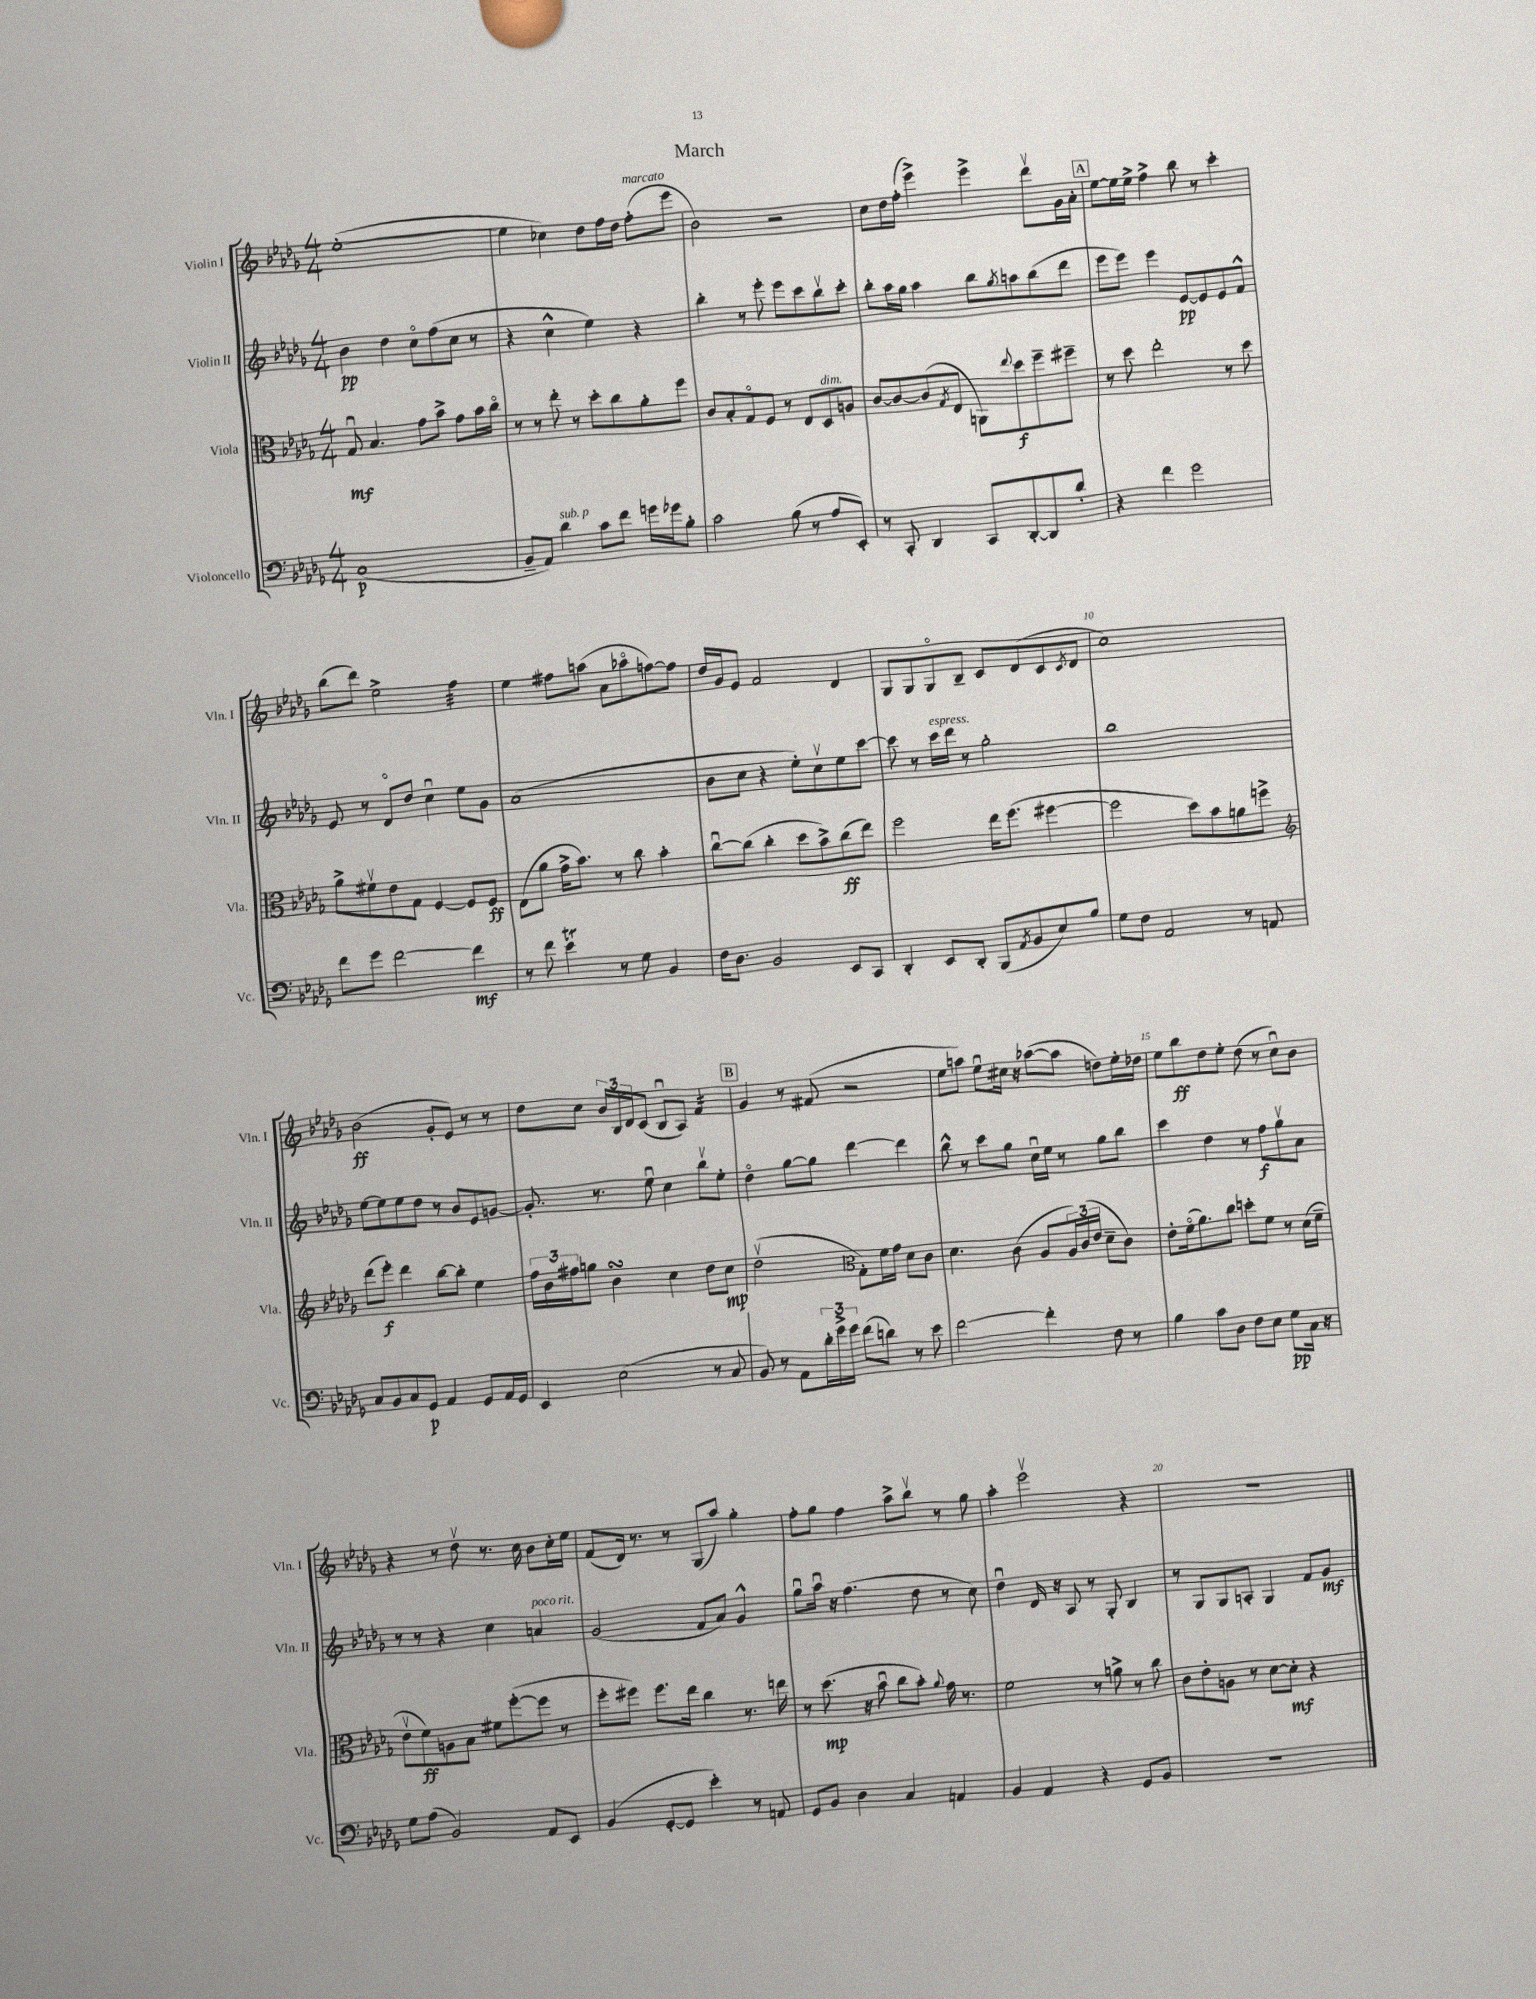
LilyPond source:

\header { title = "March" }
<<
\new StaffGroup <<
\new Staff = "s0" \with { instrumentName = "Violin I" shortInstrumentName = "Vln. I" } {
    \clef treble \key des \major \numericTimeSignature \time 4/4
    ees''1~-.( |
    ees''4 ces''4) des''8 f''16 des''16 f''8-.^\markup { \italic "marcato" }( ees'''8 |
    bes'2) r2 |
    c''8 des''16 f''16-.( ees'''4->) ees'''4-> des'''8\upbow ges'16 aes'16-. |
    \mark \markup { \box "A" } ees''8~ ees''16 ees''16-> f''4-> bes''8 r8 c'''4-. |
    bes''8( des'''8) ees''2-> f''4:32 |
    ees''4 fis''8 a''8( aes'8 aes''8\flageolet f''8~) f''8 |
    des''16 ges'16 ees'8 f'2 des'4 |
    ges8 ges8 ges8\flageolet bes8-- c'8 des'8( c'8 \acciaccatura { c'8 } des'8 |
    c''1) |
    bes'2\ff( ges'8-. ees'8) r8 r8 |
    des''8 c''8 \tuplet 3/2 { bes'16 bes16 des'16 } c'8( bes8\downbow aes8) f'4:16 |
    \mark \markup { \box "B" } ges'4 r8 fis'8( r2 |
    ees''8 a''8) ees''8\downbow cis''16 r16 aes''8~( aes''8 d''8) ees''16-. des''16 |
    ees''8 bes''8\ff des''8 ees''8-. des''8( r8 c''8\downbow) bes'8 |
    r4 r8 des''8\upbow r8. c''16 bes'8 c''16-. ees''16 |
    f'8( des'16) r8. r8 ges8( aes''8) ges''4-. |
    f''8-. ges''8 f''4 aes''8-> bes''8\upbow r8 ges''8 |
    aes''4-. ees'''2\upbow r4 |
    R1 \bar "|." |
}
\new Staff = "s1" \with { instrumentName = "Violin II" shortInstrumentName = "Vln. II" } {
    \clef treble \key des \major \numericTimeSignature \time 4/4
    bes'4\pp des''4 c''8\flageolet f''8( c''8 r8 |
    r4 c''4-^ ees''4) r4 |
    bes''4-. r8 ees'''8-. ees'''8 c'''8 bes''8\upbow c'''8-. |
    bes''8-. aes''16 ges''16 aes''4 bes''8 \acciaccatura { ges''8 } a''8 bes''8( des'''8 |
    \mark \markup { \box "A" } ees'''8 ees'''8) ees'''4 ees'8~\pp ees'8 ees'8 f'8-^ |
    ees'8 r8 des'8\flageolet des''8 c''4\downbow ees''8 ges'8 |
    aes'1( |
    bes'8 c''8 r4 ees''8-.) c''8\upbow ees''8 c'''8~ |
    c'''8 r8 c'''16^\markup { \italic "espress." } des'''16 r8 ges''2-. |
    bes''1 |
    ees''8~ ees''8 ees''8 des''8 r8 bes'8 ees'8 g'8~ |
    g'8.-. r8. ees''8\downbow c''4 bes''8\upbow ees''8-. |
    \mark \markup { \box "B" } des''4\flageolet ges''8~ ges''8 des'''4~ des'''4 |
    bes''8-^ r8 c'''8 ges''8 c''16\downbow ees''16 r8 ges''8 bes''8 |
    c'''4 des''4 r8 f''8\f ges''8\upbow aes'8 |
    r8 r8 r4 c''4 a'4^\markup { \italic "poco rit." } |
    ges'2( f'8 aes'8) ges'4-^ |
    ges''8\downbow aes''16\downbow r16 f''4.( des''8 r8 c''8) |
    des''4\downbow des'16 r16 aes8 r8 ges8-. bes4 |
    r8 ges8 ges8 a8-. ges4 f'8 ges'8\mf \bar "|." |
}
\new Staff = "s2" \with { instrumentName = "Viola" shortInstrumentName = "Vla." } {
    \clef alto \key des \major \numericTimeSignature \time 4/4
    ges8\downbow\mf bes4. ges'8 bes'8-> ges'8 bes'16 c''16\flageolet |
    r8 r8 ees''8-. r8 des''8-. c''8 aes'8-. f''8 |
    c'8 bes8-. ges8\flageolet f8 r8 ees8 des8^\markup { \italic "dim." } a8 |
    c'8~ c'8~ c'8( \acciaccatura { ges8 } ees8 a,8) \appoggiatura { ees''8 } des''8\f f''8-- fis''8-- |
    \mark \markup { \box "A" } r8 des''8 ees''2-. r8 des''8 |
    aes'8-> fis'8\upbow ees'8 ges8 f4~ f8 f8\ff |
    ees8( aes'8 ges'16-> bes'8.) r8 c''8 bes'4-. |
    c''8~\downbow c''8( c''4-. des''8 bes'8->) c''8\ff( ees''8) |
    f''2 ees''16 f''8.( fis''4~ |
    fis''2 des''8) bes'8 a'8 f''8-> |
    \clef treble des'''8( ees'''8-.\f) des'''4 bes''8~ bes''8-. ees''4 |
    \tuplet 3/2 { f''16 bes'16 fis''16 } g''8 bes'4\turn c''4 des''8 c''8\mp |
    \mark \markup { \box "B" } des''2\upbow( \clef alto ges8-.) f'16 ges'16 des'8 c'8 |
    des'4. c'8( aes8 \tuplet 3/2 { aes16) c'16( ees'16 } des'8-- c'8) |
    ees'8-. f'16\flageolet( aes'8.) c''8 d''8-. f'8 r8 des'16( f'16-- |
    ees'8\upbow f'8\ff) a8 bes8 fis'8 f''8~-.( f''8 r8 |
    f''8-. fis''8) fis''8. ees''16 c''4 r8. e''16 |
    r8 des''8.\mp( r16 bes'8\downbow c''8 bes'8-.) \appoggiatura { aes'8 } ges'16 r8. |
    f'2 r8 a'8-> r8 c''8 |
    c'8 ees'8-. a8 r8 des'8~ des'8-.\mf r4 \bar "|." |
}
\new Staff = "s3" \with { instrumentName = "Violoncello" shortInstrumentName = "Vc." } {
    \clef bass \key des \major \numericTimeSignature \time 4/4
    c1\p( |
    bes,8-- aes,8) des'4^\markup { \italic "sub. p" } c'8 f'8 g'16 ges'16 bes8-. |
    c'2 bes8( r8 aes8 ees,8-.) |
    r8 c,8-. des,4 c,8 des,8~-. des,8 des'8-. |
    \mark \markup { \box "A" } r4 f'4 ges'2 |
    f'8 ges'8 f'2~ f'4\mf |
    r8 f'8 ees'4\trill r8 ges8 bes,4 |
    f16 des8. bes,2 ees,8 c,8 |
    des,4-. ees,8 des,8-. bes,,8( \acciaccatura { aes,8 } bes,8 ees8) bes8 |
    ges8 f8 aes,2 r8 a,8 |
    c8 bes,8 c8 ges,8\p aes,4 ges,8 aes,16 ges,16 |
    ees,4 ees2( r8 c8 |
    \mark \markup { \box "B" } bes,8) r8 aes,8 \tuplet 3/2 { des'16-. ges'16-> ges'16 } f'8( d'8) r8 ees'8 |
    f'2~ f'4-. f8 r8 |
    bes4 c'8 des8 f8 ees8 ges8\pp c16 r16 |
    ges8 aes8( bes,2) aes,8 ees,8 |
    bes,4( ges,8~-. ges,8 ees'4-.) r8 a,8 |
    ges,8 bes,8 des4 c4 a,4 |
    bes,4 aes,4 r4 ges,8 bes,8 |
    R1 \bar "|." |
}
>>
>>
\layout { \context { \Score \override BarNumber.break-visibility = ##(#f #t #t) barNumberVisibility = #(every-nth-bar-number-visible 5) } }
